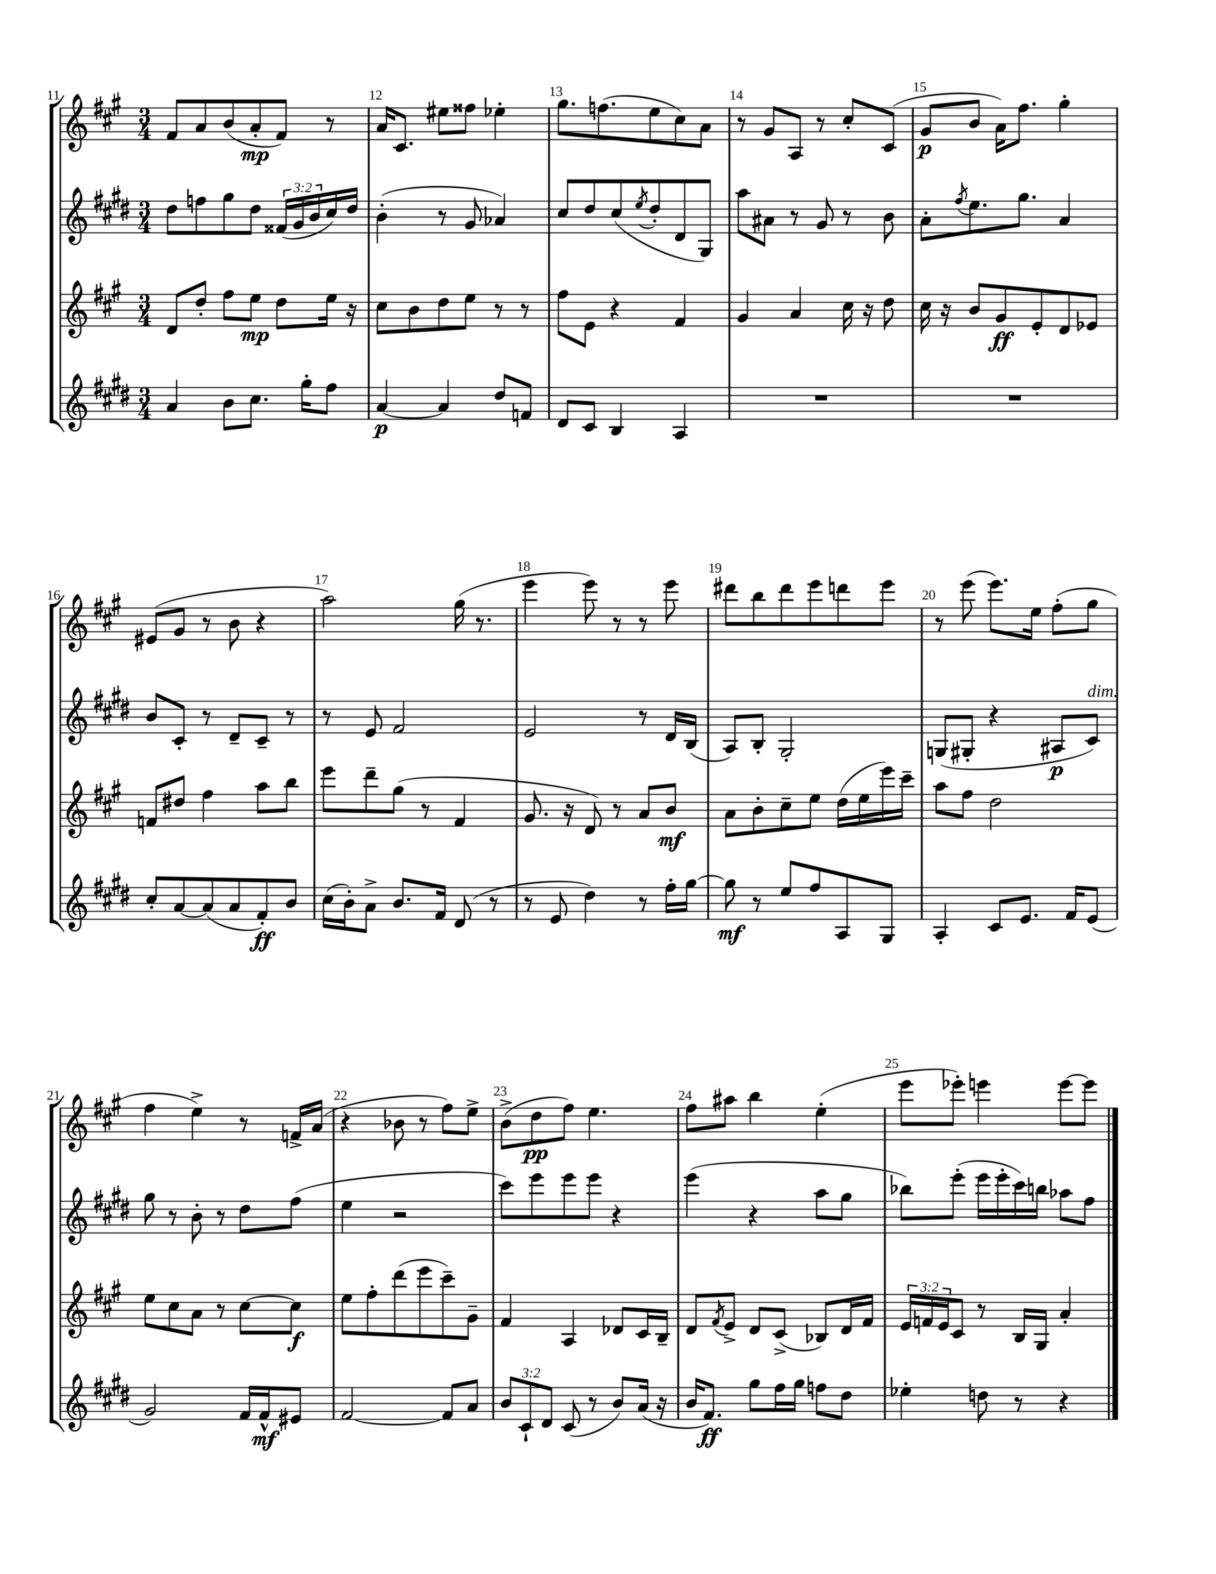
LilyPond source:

<<
\new StaffGroup <<
\new Staff = "s0" {
    \clef treble \key a \major \numericTimeSignature \time 3/4
    fis'8 a'8 b'8( a'8-.\mp fis'8) r8 |
    a'16 cis'8. eis''8 fisis''8 ees''4-. |
    gis''8. f''8.( e''8 cis''8) a'8 |
    r8 gis'8 a8 r8 cis''8-. cis'8( |
    gis'8\p b'8 a'16) fis''8. gis''4-. |
    eis'8( gis'8 r8 b'8 r4 |
    a''2) gis''16( r8. |
    e'''4 e'''8) r8 r8 e'''8 |
    dis'''8 b''8 dis'''8 e'''8 d'''8 e'''8 |
    r8 e'''8( e'''8.) e''16 fis''8-.( gis''8 |
    fis''4 e''4->) r8 f'16-> a'16( |
    r4 bes'8 r8 fis''8) e''8-> |
    b'8->( d''8\pp fis''8) e''4. |
    fis''8 ais''8 b''4 e''4-.( |
    e'''8 ees'''8-.) e'''4 e'''8~ e'''8 \bar "|." |
}
\new Staff = "s1" {
    \clef treble \key e \major \numericTimeSignature \time 3/4 \override Staff.TupletNumber.text = #tuplet-number::calc-fraction-text
    dis''8 f''8 gis''8 dis''8 \tuplet 3/2 { fisis'16( gis'16 b'16 } cis''16) dis''16 |
    b'4-.( r8 gis'8 aes'4) |
    cis''8 dis''8 cis''8( \acciaccatura { e''8 } dis''8-. dis'8 gis8) |
    a''8 ais'8 r8 gis'8 r8 b'8 |
    a'8-. \acciaccatura { fis''8 } e''8. gis''8. a'4 |
    b'8 cis'8-. r8 dis'8-- cis'8-- r8 |
    r8 e'8 fis'2 |
    e'2 r8 dis'16 b16( |
    a8) b8-. gis2-. |
    g8( gis8-. r4 ais8\p cis'8^\markup { \italic "dim." }) |
    gis''8 r8 b'8-. r8 dis''8 fis''8( |
    e''4 r2 |
    cis'''8) e'''8 e'''8 e'''8 r4 |
    e'''4( r4 a''8 gis''8 |
    bes''8) e'''8-.( e'''16 e'''16-. cis'''16) b''16 aes''8 fis''8 \bar "|." |
}
\new Staff = "s2" {
    \clef treble \key a \major \numericTimeSignature \time 3/4 \override Staff.TupletNumber.text = #tuplet-number::calc-fraction-text
    d'8 d''8-. fis''8 e''8\mp d''8 e''16 r16 |
    cis''8 b'8 d''8 e''8 r8 r8 |
    fis''8 e'8 r4 fis'4 |
    gis'4 a'4 cis''16 r16 d''8 |
    cis''16 r16 b'8 gis'8\ff e'8-. d'8 ees'8 |
    f'8 dis''8 fis''4 a''8 b''8 |
    e'''8 d'''8-- gis''8( r8 fis'4 |
    gis'8. r16 d'8) r8 a'8 b'8\mf |
    a'8 b'8-. cis''8-- e''8 d''16( e''16 e'''16) cis'''16-- |
    a''8 fis''8 d''2 |
    e''8 cis''8 a'8 r8 cis''8~ cis''8\f |
    e''8 fis''8-. d'''8( e'''8 cis'''8--) gis'8-- |
    fis'4 a4 des'8 cis'16 b16-- |
    d'8 \acciaccatura { fis'8 } e'8-> d'8 cis'8->( bes8) d'16 fis'16 |
    \tuplet 3/2 { e'16 f'16 e'16 } cis'8 r8 b16 gis16 a'4-. \bar "|." |
}
\new Staff = "s3" {
    \clef treble \key e \major \numericTimeSignature \time 3/4 \override Staff.TupletNumber.text = #tuplet-number::calc-fraction-text
    a'4 b'8 cis''8. gis''16-. fis''8 |
    a'4~\p a'4 dis''8 f'8 |
    dis'8 cis'8 b4 a4 |
    R2. |
    R2. |
    cis''8-. a'8~ a'8( a'8 fis'8-.\ff) b'8 |
    cis''16( b'16-.) a'8-> b'8. fis'16 dis'8( r8 |
    r8 e'8 dis''4) r8 fis''16-. gis''16~ |
    gis''8\mf r8 e''8 fis''8 a8 gis8 |
    a4-. cis'8 e'8. fis'16 e'8( |
    gis'2) fis'16 fis'16-^\mf eis'8 |
    fis'2~ fis'8 a'8 |
    \tuplet 3/2 { b'8 cis'8-! dis'8 } cis'8( r8 b'8) a'16( r16 |
    b'16 fis'8.\ff) gis''8 fis''16 gis''16 f''8 dis''8 |
    ees''4-. d''8 r8 r4 \bar "|." |
}
>>
>>
\layout { \context { \Score currentBarNumber = #11 \override BarNumber.break-visibility = ##(#f #t #t) barNumberVisibility = #all-bar-numbers-visible } }
